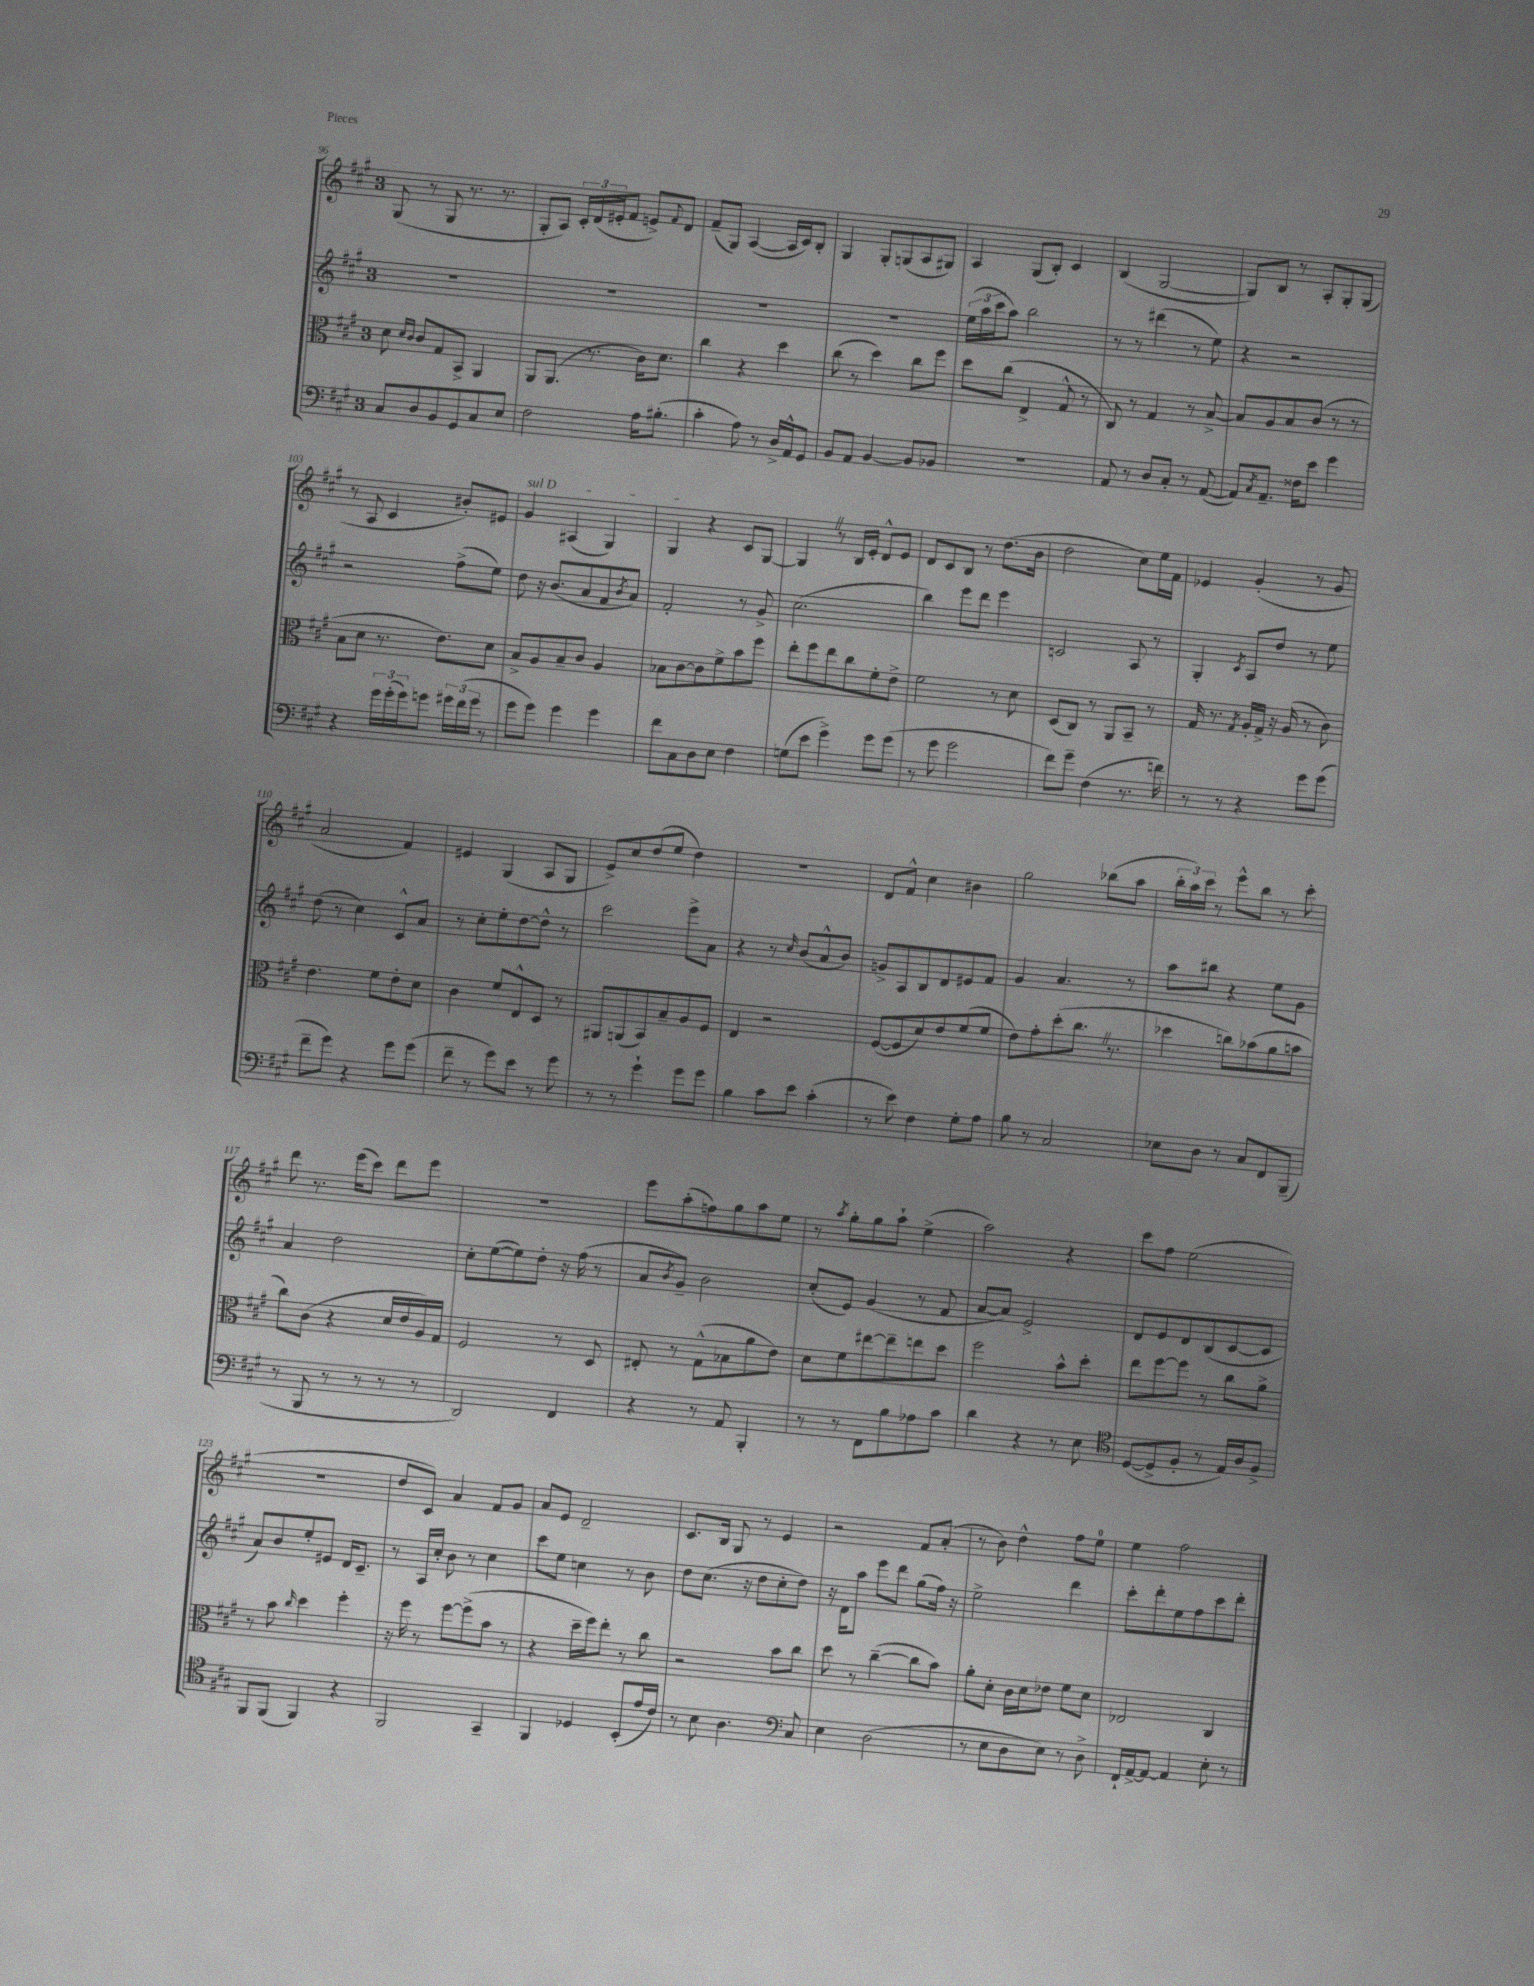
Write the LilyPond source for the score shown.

<<
\new StaffGroup <<
\new Staff = "s0" {
    \clef treble \key a \major \once \override Staff.TimeSignature.style = #'single-digit \time 3/4
    gis8( r8 gis8 r8. r8. |
    gis8-. a8) \tuplet 3/2 { cis'16-. d'16( eis'16-. } fis'8 e'8->) \appoggiatura { fis'8 } d'8 |
    fis'8--( gis8) a4~( a16 cis'16) b8-. |
    gis4 gis8-. g8( a8 gis8) |
    a4 gis8( b8-.) cis'4 |
    b4( gis2~ |
    gis8) b8 r8 a8-. gis8-. gis8( |
    r8 a8 cis'4 bis'8-.) eis'8 |
    \once \override TextSpanner.bound-details.left.text = \markup { \italic "sul D" } gis'4\startTextSpan ais4( gis4) |
    gis4\stopTextSpan r4 cis'8 gis8~ |
    gis4 \once \override BreathingSign.text = \markup { \musicglyph "scripts.caesura.straight" } \breathe r8 b16 e'16-. d'8-^ e'8 |
    d'8 cis'8 b8 r8 d''8.( b'16 |
    d''2 cis''8) e''16 fis'16 |
    ees'4 gis'4-.( r8 gis'8 |
    a'2 fis'4) |
    eis'4 gis4( a8 gis8 |
    e'8->) cis''8 d''8( e''8 d''4) |
    R2. |
    d'8 fis'8-^ cis''4 bis'4 |
    gis''2 bes''8( a''8 |
    \tuplet 3/2 { b''16-. a''16) cis'''16 } r8 e'''8-^ b''8 r8 cis'''8-. |
    d'''8 r8. e'''16( cis'''8) d'''8 e'''8 |
    R2. |
    e'''8 a''8-.( f''8) gis''8 a''8 e''8 |
    r8 \acciaccatura { a''8 } gis''8-. gis''8 a''8-! e''4->( |
    a''2) r4 |
    cis'''8 fis''8 e''2( |
    R2. |
    d''8 cis'8) a'4 fis'8 gis'8 |
    a'8 e'8 d'2-- |
    cis'8. b16 gis8 r8 e'4 |
    r2 fis'8 a'8-.( |
    r8 b'8) d''4-^ fis''8 e''8-0 |
    e''4 fis''2 \bar "|." |
}
\new Staff = "s1" {
    \clef treble \key a \major \once \override Staff.TimeSignature.style = #'single-digit \time 3/4
    R2. |
    R2. |
    R2. |
    R2. |
    \tuplet 3/2 { e''16( a''16 cis'''16 } a''8) b''2 |
    r8 r8 dis'''4( r8 e''8) |
    r4 r2 |
    r2 fis''8->( e''8) |
    d''8 r16 b'8.( a'8 fis'8 \acciaccatura { b'8 } a'8) |
    fis'2-. r8 gis'8-> |
    cis''2.( |
    b''4) e'''8 d'''8 e'''4 |
    c'2 a8 r8 |
    gis4-. \acciaccatura { cis'8 } a8 d''8 r8 e''8 |
    d''8( r8 cis''4) cis'8-^ a'8 |
    r8 cis''8-. e''8-. d''8~ d''8-^ r8 |
    cis'''2 e'''8-> a'8 |
    r4 r8 \grace { cis''16 } b'8( a'8-^ b'8) |
    g'8-> a8 b8 d'8 eis'8 fis'8 |
    gis'4 a'4. r8 |
    a''8 bis''8 r4 e''8 gis'8 |
    a'4 d''2 |
    cis''8-. e''8~( e''8) d''8-. r16 fis''16( r8 |
    a'8 \acciaccatura { b'8 } gis'8--) b'2 |
    cis''8-.( e'8) gis'4( r8 fis'8 |
    a'8~ a'8) e'2-> |
    d'8 e'8 d'8 b8( cis'8~ cis'8 |
    a'8) b'8 e''8-. eis'8 d'16 cis'8.-- |
    r8 a16 cis''16-. b'8 r8 cis''4 |
    cis'''8 e''8 c''4 r8 b'8 |
    d''8 cis''8.( r16 d''8 cis''8-. d''8) |
    r16 d'16 a''8 e'''8 d'''8 gis''8( fis''16) r16 |
    e''2-> d'''4 |
    cis'''8-. d'''8-. e''8 fis''8 cis'''8 d'''8-. \bar "|." |
}
\new Staff = "s2" {
    \clef alto \key a \major \once \override Staff.TimeSignature.style = #'single-digit \time 3/4
    d'8 \grace { d'16 cis'16 } cis'8 gis8 b,8-> a,4 |
    a,8 a,8.( r8. cis'16) d'8. |
    cis''4 r4 d''4 |
    cis''8( r8 d''4) cis''8 fis''8 |
    d''8 cis''8( e4-> gis8-^ r8 |
    cis8) r8 gis4 r8 b8~-> |
    b8 a8 b8 cis'8( r8 r8 |
    b8 d'8 r8. e'8.) d'8 |
    b8-> a8 b8-- cis'8 a4 |
    bes8 cis'8~ cis'8 fis'8-> b'8 fis''8 |
    e''8-. fis''8 e''8 cis''8 fis'8-. e'8-> |
    fis'2 r8 d'8 |
    d8( cis8) r8 a,8 b,8-- r8 |
    gis16 r8. \acciaccatura { gis8 } a16-. gis16-> r16 a16( r8 cis'8) |
    e'4. fis'8 e'8-. d'8 |
    cis'4 fis'8 e8-^ d8 r8 |
    ais,8 a,8( b,8) b8-- a8 fis8 |
    e4 r2 |
    fis8~( fis8 d'8) e'8 fis'8( fis'8 |
    e'8) gis'8-. d''8-.( cis''8. \once \override BreathingSign.text = \markup { \musicglyph "scripts.caesura.straight" } \breathe r8. |
    des''4 c''8) bes'8( a'8 b'8 |
    cis''8) cis'8( r4 d'16 e'16 a16) gis16 |
    fis2 r8 d8 |
    eis8-. r8 gis8-^( bes8 a'8 e'8) |
    d'8 fis'8 eis''8~ eis''8-- e''8 d''8 |
    fis''2 b'8-^ d''8-. |
    e''8 fis''8~ fis''8 r8 cis''8 a'8-> |
    r8 b'8 \grace { cis''16 } d''4 fis''4-. |
    r16 fis''16 r8 fis''8~ fis''8->( b'8 r8 |
    r4 d''16-- fis''16) e''8-. r8 cis''8 |
    r2 b'8 cis''8 |
    d''8 r8 cis''4~--( cis''8 b'8) |
    a'8-. d'8-. cis'16 d'16 ees'8 fis'8 d'8 |
    ees2 cis4 \bar "|." |
}
\new Staff = "s3" {
    \clef bass \key a \major \once \override Staff.TimeSignature.style = #'single-digit \time 3/4
    cis8 d8 b,8 gis,8 cis8 e8 |
    fis2 a16 bis8.-.( |
    cis'4-. a8) r8 d16-> a,16-^ gis,8 |
    b,8 a,8 b,4~ b,8 bes,8 |
    R2. |
    a,8 r8 d8 cis8-. r8 a,8~( |
    a,8) \acciaccatura { cis8 } a,8.-- fisis16 e'8 gis'4 |
    r4 \tuplet 3/2 { gis'16 gis'16-.( gis'16) } g'8 \tuplet 3/2 { gis'16 fis'16( gis'16 } r8 |
    gis'8 gis'8) gis'4 gis'4 |
    fis'8 cis8 d8 e8 fis4 |
    g8( e'8 gis'4->) gis'8 gis'8( |
    r8 gis'8 gis'2 |
    fis'8) gis'8-- fis4( r8. f'16) |
    r8 r8 r4 gis'8 gis'8( |
    fis'8-- gis'8) r4 gis'8 gis'8( |
    fis'8-- r8 gis'8) e'8 r8 gis'8 |
    r8 r8 gis'4-! gis'8 gis'8 |
    b4 cis'8 e'8 cis'4-.( |
    r8 e'8) fis4 gis8-. a8 |
    b8 r8 cis2 |
    ees8 d8 r8 cis8 fis,8 b,,8--( |
    r8 b,,8 r8 r8 r8 r8 |
    d,2) fis,4 |
    r4 r8 a,8 b,,4-. |
    r8 r8 fis,8 b8 aes8 cis'8 |
    d'4 r4 r8 e8 |
    \clef tenor d8~( d8-> fis8-. r8 e16) a16 fis8-> |
    fis,8 fis,8( fis,4) r4 |
    fis,2 gis,4-- |
    fis,4 des4 b,8-.( e'16 cis'16) |
    r8 b8 a4. \clef bass cis8 |
    e4 d2( |
    r8 e8 d8 e8) r8 d8-> |
    fis,16-! a,16~-> a,8~ a,4 e8-. r8 \bar "|." |
}
>>
>>
\layout { \context { \Score currentBarNumber = #96 } }
